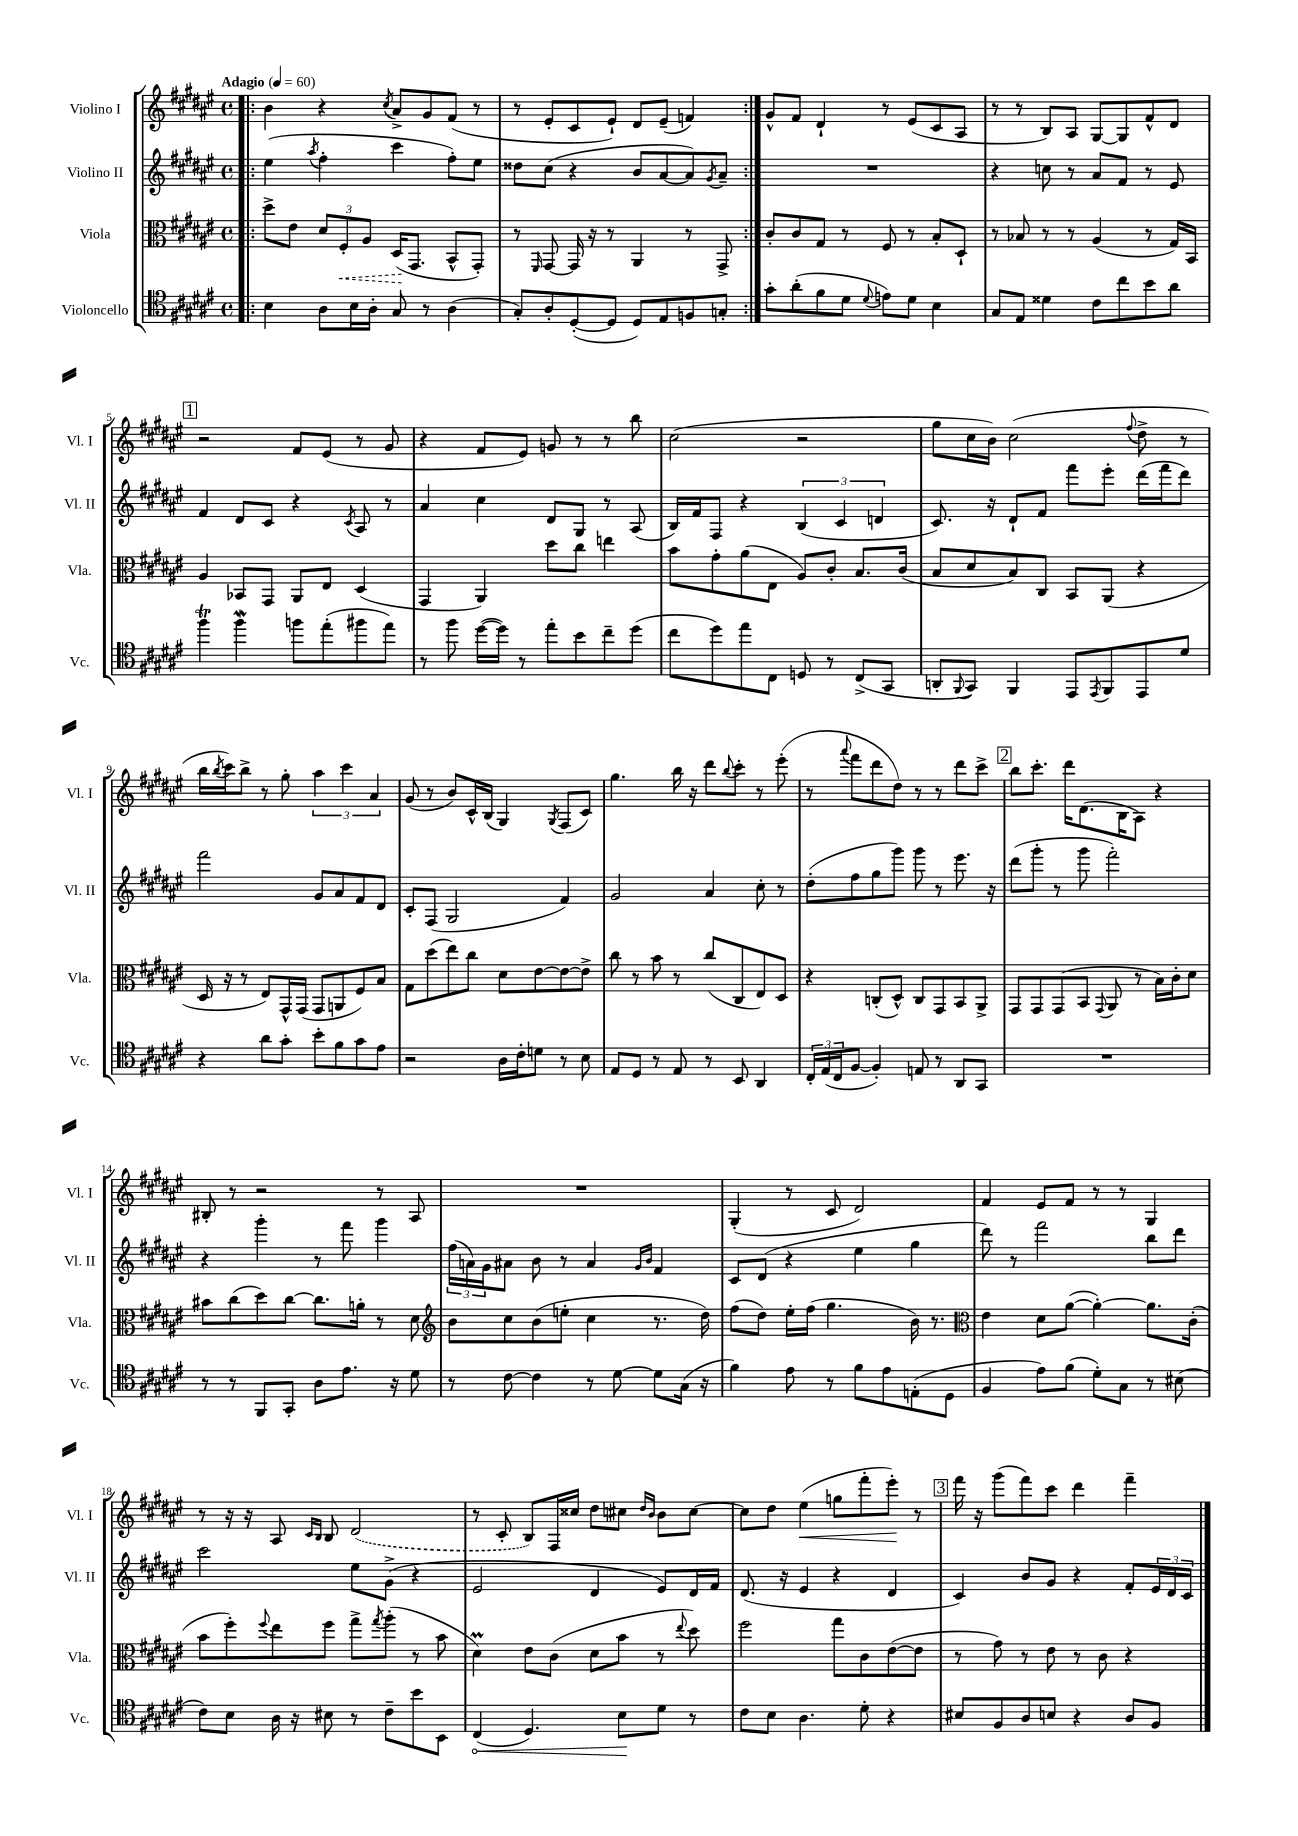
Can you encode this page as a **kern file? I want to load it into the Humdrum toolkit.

**kern	**kern	**kern	**kern
*staff4	*staff3	*staff2	*staff1
*clefC4	*clefC3	*clefG2	*clefG2
*k[f#c#g#d#a#e#]	*k[f#c#g#d#a#e#]	*k[f#c#g#d#a#e#]	*k[f#c#g#d#a#e#]
*M4/4	*M4/4	*M4/4	*M4/4
*met(c)	*met(c)	*met(c)	*met(c)
*MM60	*MM60	*MM60	*MM60
=!|:	=!|:	=!|:	=!|:
4B	8dd#^	(4ee#	4b
.	8e#	.	.
.	.	8qaa#	.
8A#	12d#	4ff#'	4r
.	12F#'	.	.
16B	.	.	.
.	12A#	.	.
16A#'	.	.	.
.	.	.	8qcc#
8G#	(16D#	4ccc#	8a#^
.	8.GG#	.	.
8r	.	.	8g#
(4A#	8BB^^	8ff#')	(8f#
.	8GG#')	8ee#	8r
=	=	=	=
8G#')	8r	8dd##	8r
.	16qqFF#	.	.
8A#'	[8GG#	(8cc#	8e#'
([8D#'	16GG#]	4r	8c#
.	16r	.	.
8D#]	8r	.	8e#`)
8D#)	4AA#	8b	8d#
8E#	.	[8a#	(8e#~
8F	8r	8a#])	4f)
.	.	8qg#	.
8G'	8GG#^	8a#~	.
=:|!	=:|!	=:|!	=:|!
8g#'	8c#'	1r	8g#^^
(8a#'	8c#	.	8f#
8f#	8G#	.	4d#`
8d#	8r	.	.
8qqd#	.	.	.
8e)	8F#	.	8r
8d#	8r	.	(8e#
4B	8B'	.	8c#
.	8D#`	.	8A#
=	=	=	=
8G#	8r	4r	8r
8E#	8B-	.	8r
4d##	8r	8cc	8B)
.	8r	8r	8A#
8c#	(4A#	8a#	[8G#
8cc#	.	8f#	8G#]
8b	8r	8r	8f#^^
8a#	16G#)	8e#	8d#
.	16BB	.	.
=	=	=	=
4ff#	4A#	4f#	2r
4ff#	8BB-	8d#	.
.	8GG#	8c#	.
8ff	8AA#	4r	8f#
(8ee#'	8E#	.	(8e#
.	.	8qc#	.
8ff#	(4D#	8A#	8r
8ee#)	.	8r	8g#
=	=	=	=
8r	4GG#	4a#	4r
8ff#	.	.	.
([16dd#	4AA#)	4cc#	8f#
16dd#])	.	.	.
8r	.	.	8e#)
8ee#'	8dd#	8d#	8g
8b	8cc#	8G#	8r
8cc#~	4ee	8r	8r
(8dd#	.	(8A#	8bb
=	=	=	=
8cc#	8b	16B)	(2cc#
.	.	16f#	.
8dd#)	8g#'	8F#	.
8ee#	(8a#	4r	.
8C#	8E#	.	.
8D	8A#)	(6B	2r
8r	8c#'	.	.
.	.	6c#	.
(8C#^	8.B	.	.
.	.	6d	.
8GG#	.	.	.
.	(16c#	.	.
=	=	=	=
8AA'	8B	8.c#)	8gg#
8qqFF#	.	.	.
8GG#)	8d#	.	16cc#
.	.	16r	16b)
4FF#	8B)	8d#`	(2cc#
.	8C#	8f#	.
8EE#	8BB	8fff#	.
8qEE#	.	.	.
8FF#	(8AA#	8eee#'	.
.	.	.	8qqff#
8EE#	4r	(16ddd#	8dd#^
.	.	16fff#	.
8d#	.	8ddd#)	8r
=	=	=	=
4r	16D#	2fff#	16bb
.	.	.	8qbb
.	16r	.	16ccc#)
.	8r	.	8bb^
8a#	8E#)	.	8r
8g#'	16GG#^^	.	8gg#'
.	(16GG#	.	.
8b'	8GG#	8g#	6aa#
8f#	8AA	8a#	.
.	.	.	6ccc#
8g#	8F#)	8f#	.
.	.	.	6a#
8e#	8B	8d#	.
=	=	=	=
2r	8G#	8c#'	(8g#
.	(8dd#	(8F#	8r
.	8ee#)	2G#	8b)
.	8cc#	.	16c#^^
.	.	.	(16B
16A#	8d#	.	4G#)
16c#'	.	.	.
8d	[8e#	.	.
.	.	.	8qG#
8r	8e#_	4f#)	(8F#
8B	8e#^]	.	8c#)
=	=	=	=
8E#	8cc#	2g#	4.gg#
8D#	8r	.	.
8r	8b	.	.
8E#	8r	.	16bb
.	.	.	16r
8r	(8cc#	4a#	8ddd#
.	.	.	8qqbb
8BB	8C#	.	8ccc#'
4AA#	8E#)	8cc#'	8r
.	8D#	8r	(8eee#'
=	=	=	=
24C#'	4r	(8dd#'	8r
(24E#	.	.	.
24C#	.	.	.
.	.	.	8qqaaa#
[8F#	.	8ff#	8fff#
4F#'])	(8C'	8gg#	8ddd#
.	8D#^^)	8ggg#)	8dd#)
8E	8C	8ggg#	8r
8r	8GG#	8r	8r
8AA#	8BB	8.eee#	8ddd#
8GG#	8AA#^	.	8ccc#^
.	.	16r	.
=	=	=	=
1r	8GG#	(8ddd#	8bb
.	8GG#	8ggg#'	8.ccc#'
.	(8GG#	8r	.
.	.	.	16ddd#
.	8BB	8ggg#	(8.d#
.	8qqGG#	.	.
.	8AA#	2fff#')	.
.	.	.	16B
.	8r	.	8A#)
.	16B)	.	4r
.	16c#'	.	.
.	8d#	.	.
=	=	=	=
8r	8b#	4r	8B#'
8r	(8cc#	.	8r
8FF#	8dd#)	4ggg#'	2r
8GG#'	[8cc#	.	.
8A#	8.cc#]	8r	.
8.e#	.	8fff#	.
.	16a'	.	.
.	8r	4ggg#	8r
16r	.	.	.
8d#	8d#	.	8A#
=	=	=	=
*	*clefG2	*	*
8r	8b	(24ff#	1r
.	.	24a)	.
.	.	24g#	.
[8c#	8cc#	8a#	.
4c#]	(8b	8b	.
.	8ee'	8r	.
8r	4cc#	4a#	.
[8d#	.	.	.
.	.	16qqg#	.
.	.	16qqb	.
8d#]	8.r	4f#	.
(16G#	.	.	.
16r	16dd#)	.	.
=	=	=	=
4f#)	(8ff#	8c#	(4G#'
.	8dd#)	(8d#	.
8e#	16ee#'	4r	8r
.	(16ff#	.	.
8r	4.gg#	.	8c#
8f#	.	4ee#	2d#)
8e#	.	.	.
(8E'	16b)	4gg#	.
.	8.r	.	.
8D#	.	.	.
=	=	=	=
*	*clefC3	*	*
4F#	4e#	8ddd#)	4f#
.	.	8r	.
8e#)	8d#	2fff#	8e#
(8f#	([8a#	.	8f#
8d#')	4a#'_)	.	8r
8G#	.	.	8r
8r	8.a#]	8bb	4G#
(8B#	.	8ddd#	.
.	(16c#'	.	.
=	=	=	=
8c#)	8b	2ccc#	8r
8B	8ff#')	.	16r
.	.	.	16r
.	8qqff#	.	.
16A#	8ee#	.	8A#
16r	.	.	.
.	.	.	16qqc#
.	.	.	16qqB
8B#	8ff#	.	8B
8r	8gg#^	8ee#	(2d#
.	8qgg#	.	.
8c#~	(8aa#'	(8g#^	.
8b	8r	4r	.
8BB	8b	.	.
=	=	=	=
(4C#	4d#)	2e#	8r
.	.	.	8c#'
4.D#)	8e#	.	8B)
.	(8c#	.	16F#
.	.	.	16cc##
.	8d#	4d#	8dd#
8B	8b	.	8cc#
.	.	.	16qqdd#
.	.	.	16qqb
8d#	8r	8e#)	8b
.	8qqee#	.	.
8r	8dd#)	16d#	[8cc#
.	.	16f#	.
=	=	=	=
8c#	2ff#	(8.d#	8cc#]
8B	.	.	8dd#
.	.	16r	.
4.A#	.	4e#	(4ee#
.	8gg#	4r	8gg
8d#'	8c#	.	8fff#'
4r	([8e#	4d#	8eee#')
.	8e#]	.	8r
=	=	=	=
8B#	8r	4c#)	16fff#
.	.	.	16r
8F#	8g#)	.	(8ggg#
8A#	8r	8b	8fff#)
8B	8e#	8g#	8ccc#
4r	8r	4r	4ddd#
.	8c#	.	.
8A#	4r	8f#'	4fff#~
8F#	.	24e#	.
.	.	24d#	.
.	.	24c#	.
==	==	==	==
*-	*-	*-	*-
